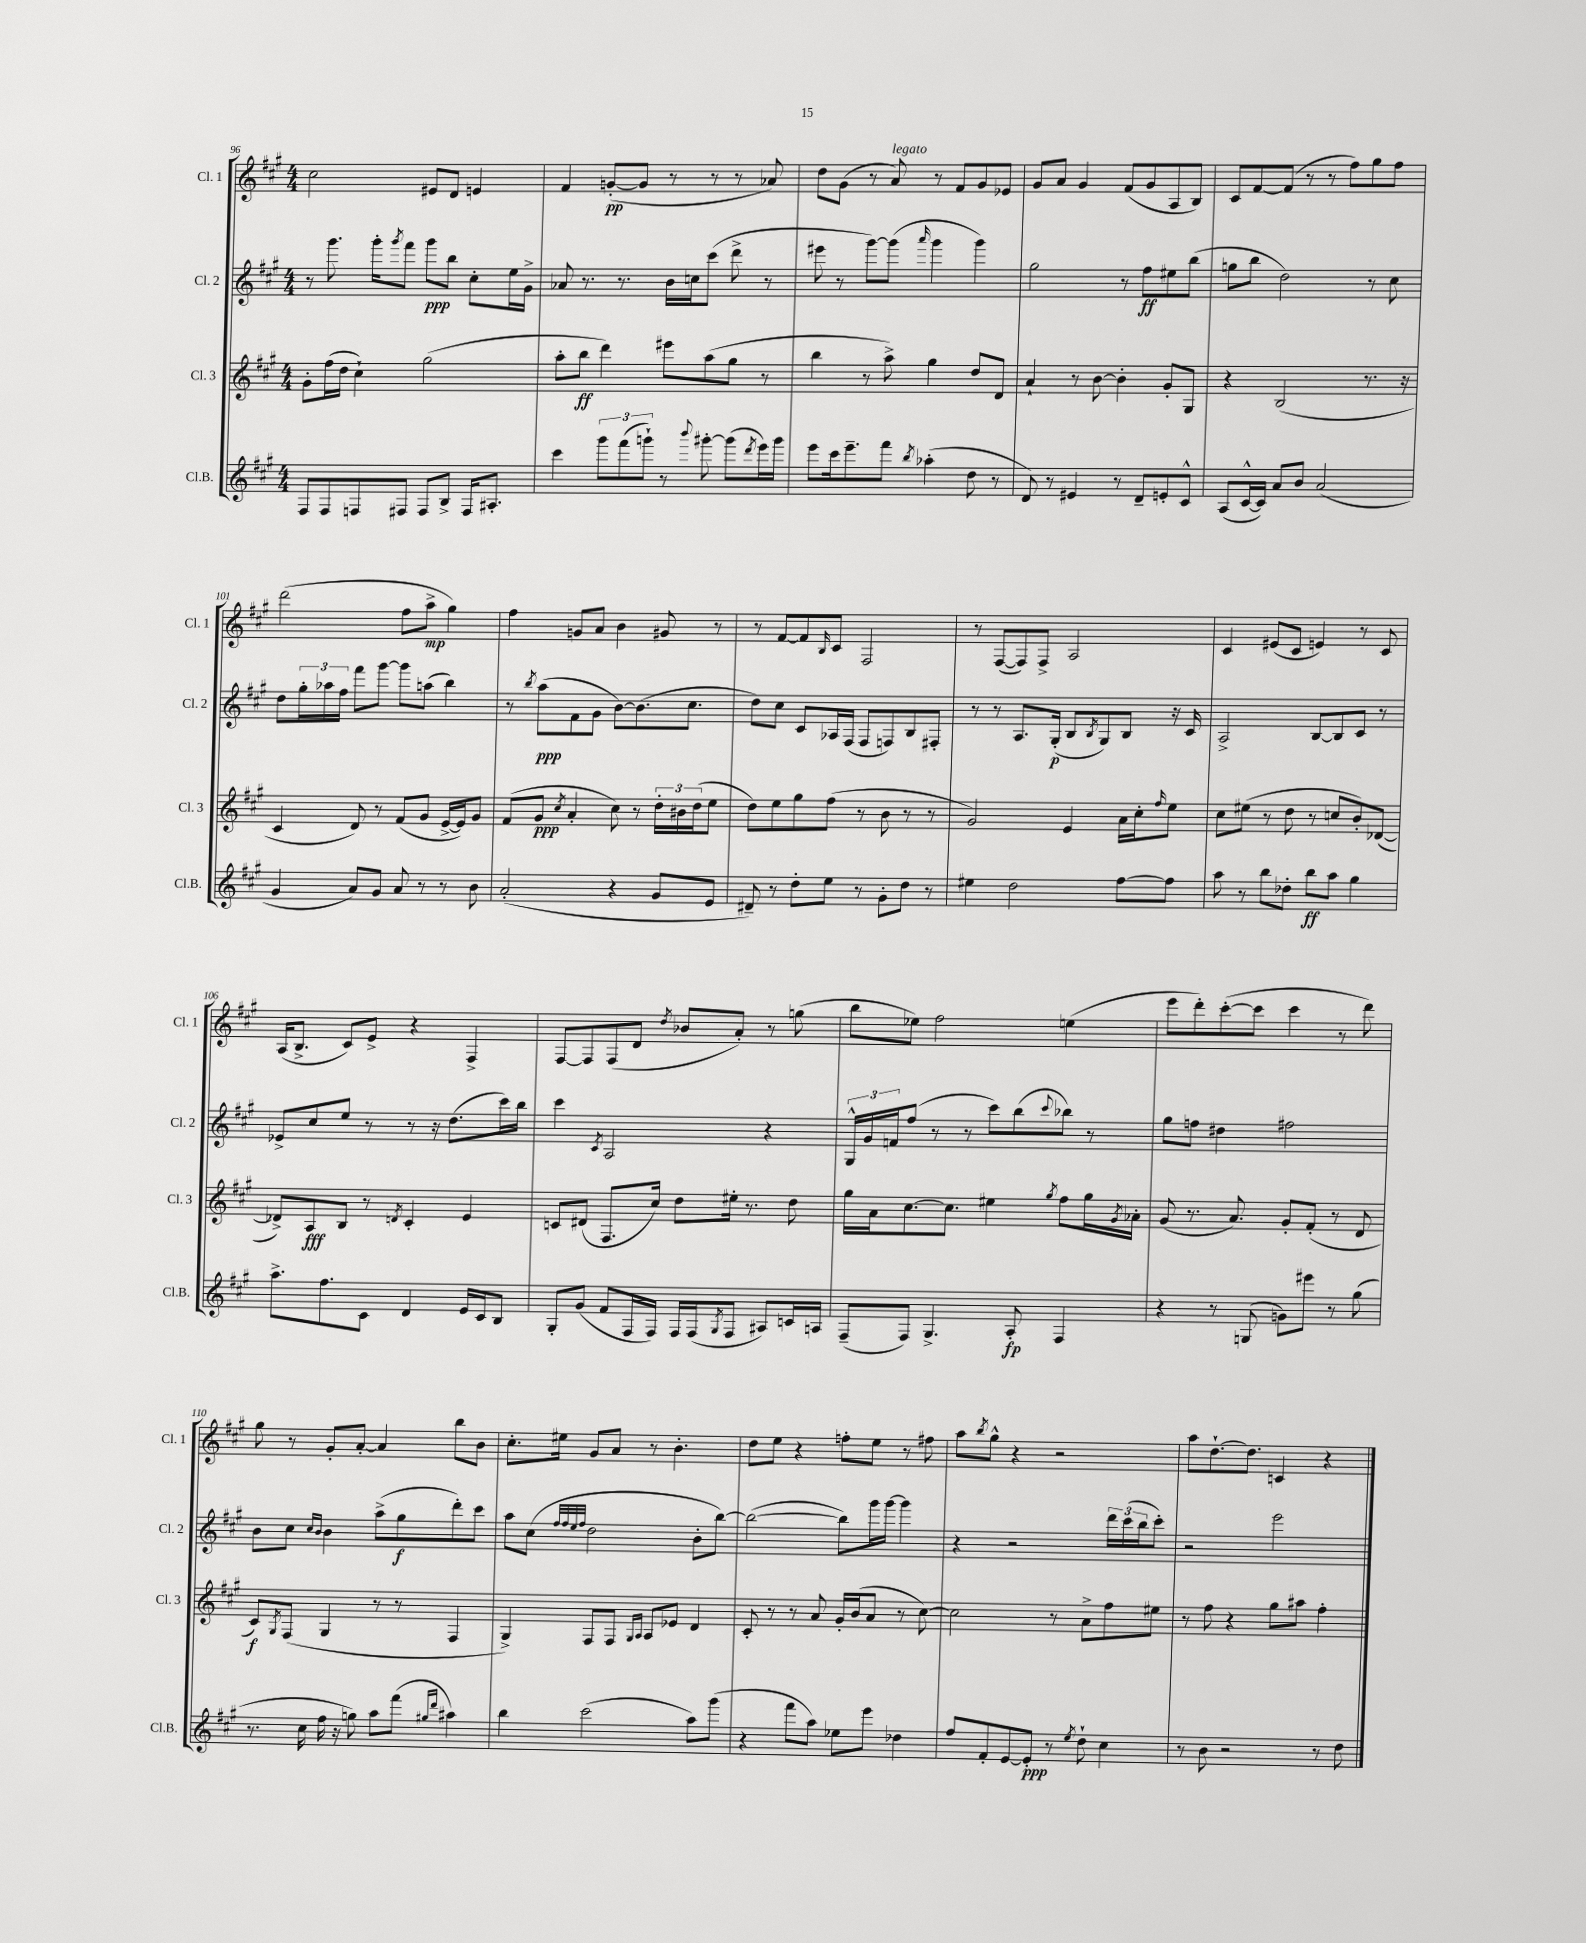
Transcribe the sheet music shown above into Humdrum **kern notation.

**kern	**kern	**kern	**kern
*staff4	*staff3	*staff2	*staff1
*clefG2	*clefG2	*clefG2	*clefG2
*k[f#c#g#]	*k[f#c#g#]	*k[f#c#g#]	*k[f#c#g#]
*M4/4	*M4/4	*M4/4	*M4/4
8F#	8g#'	8r	2cc#
8F#	(16ff#	8.ggg#	.
.	16dd	.	.
8F	4cc#`)	.	.
.	.	16ggg#'	.
.	.	8qggg#	.
8F#	.	8fff#	.
8F#	(2gg#	8ggg#	8e#
8B^	.	8bb	8d
16F#	.	8cc#'	4e
8.A#'	.	.	.
.	.	16ee	.
.	.	16g#^	.
=	=	=	=
4ccc#	8aa'	8a-	4f#
.	8bb	8.r	.
12ggg#	4ddd)	.	([8g'
.	.	8.r	.
(12fff#	.	.	.
.	.	.	8g]
12ggg`)	.	.	.
8r	8eee#	16b	8r
.	.	16cc	.
8qqbbb	.	.	.
[8ggg#'	(8aa	(8ccc#	8r
(8ggg#]	8gg#	8ddd^	8r
8qddd	.	.	.
16eee)	8r	8r	8a-)
16ggg#	.	.	.
=	=	=	=
8eee	4bb	8eee#	8dd
16ccc#	.	8r	(8g#
8.eee~	.	.	.
.	8r	[8ggg#)	8r
8fff#	8aa^)	(8ggg#]	8a)
8qbb	.	16qqaaa	.
(4aa-'	4gg#	4ggg#	8r
.	.	.	8f#
8dd	8dd	4ggg#)	8g#
8r	8d	.	8e-
=	=	=	=
8d)	4a`	2gg#	8g#
8r	.	.	8a
4e#	8r	.	4g#
.	[8b	.	.
8r	4b']	8r	(8f#
8d~	.	8ff#	8g#
8e'	8g#'	8ee#	8A
8c#^^	8G#	(8bb	8B)
=	=	=	=
(8A	4r	8gg	8c#
[16c#^^	.	8bb	[8f#
16c#])	.	.	.
8a	(2B	2dd)	(8f#]
8b	.	.	8r
(2a	.	.	8r
.	.	.	8ff#)
.	8.r	8r	8gg#
.	.	8cc#	8ff#
.	16r	.	.
=	=	=	=
4g#	4c#	8dd	(2ddd
.	.	24gg#'	.
.	.	24aa-	.
.	.	24ff#	.
8a)	8d)	8fff#	.
8g#	8r	[8ggg#	.
8a	(8f#	8ggg#]	8ff#
8r	8g#	(8aa	8aa^
8r	[16e^	4bb)	4gg#)
.	16e])	.	.
8b	8g#	.	.
=	=	=	=
(2a'	(8f#	8r	4ff#
.	.	8qbb	.
.	8g#	(8aa	.
.	8qcc#	.	.
.	4a'	8f#	8g
.	.	8g#	8a
4r	8cc#)	[8b)	4b
.	8r	(8.b]	.
8g#	24dd'	.	8g#
.	24b#	.	.
.	.	8.cc#	.
.	(24dd	.	.
8e	8ee	.	8r
=	=	=	=
8d#~)	8dd)	8dd)	8r
8r	8ee	8cc#	[8f#
8dd'	8gg#	8c#	8f#]
.	.	.	16qqB
8ee	(8ff#	16A-	8c#
.	.	(16F#	.
8r	8r	8F#	2F#
8g#'	8b	8F)	.
8dd	8r	8B	.
8r	8r	8F#'	.
=	=	=	=
4ee#	2g#)	8r	8r
.	.	8r	([8F#
2dd	.	8.A	8F#])
.	.	.	8F#^
.	.	(16G#'	.
.	4e	8B	2A
.	.	8qB	.
.	.	8G#)	.
[8ff#	16a	8B	.
.	16cc#'	.	.
.	16qqff#	.	.
8ff#]	8ee	16r	.
.	.	16c#	.
=	=	=	=
8aa	8cc#	2A^	4c#
8r	(8ee#	.	.
8bb	8r	.	(8e#
8dd-'	8dd	.	8c#
8bb	8r	[8B	4e)
8aa	8cc	8B]	.
4gg#	8b')	8c#	8r
.	([8d-	8r	8c#
=	=	=	=
8.aa^	8d-^])	8e-^	(16A
.	.	.	8.B^
.	8A	8cc#	.
8.ff#	.	.	.
.	8B	8ee	8c#)
8c#	8r	8r	8e^
.	8qd	.	.
4d	4c#'	8r	4r
.	.	16r	.
.	.	(8.dd	.
16e	4e	.	4F#^
16c#	.	.	.
8B	.	16ccc#)	.
.	.	16bb	.
=	=	=	=
8G#'	8c	4ccc#	[8F#
(8g#	(8d#	.	8F#]
.	.	8qc#	.
8f#	8.F#	2A	(8F#
16F#	.	.	8d
16F#)	16cc#)	.	.
.	.	.	8qdd
16F#	8dd	.	8b-
(16F#	.	.	.
8qG#	.	.	.
8F#	16ee#'	.	8a')
.	8.r	.	.
8A#)	.	4r	8r
16c	8dd	.	(8gg
16A	.	.	.
=	=	=	=
(8F#~	16gg#	24G#^^	8bb
.	.	24g#	.
.	16a	.	.
.	.	24f	.
8F#)	[8.cc#	(8ff#	8ee-)
4.G#^	.	8r	2ff#
.	8.cc#]	.	.
.	.	8r	.
.	4ee#	8ccc#)	.
8A'	.	(8bb	.
.	8qgg#	8qqccc#	.
4F#	8ff#	8bb-)	(4ee
.	16gg#	8r	.
.	8qg#	.	.
.	16a-'	.	.
=	=	=	=
4r	(8g#	8gg#	8eee
.	8.r	8ff	8ddd')
8r	.	4dd#	([8ccc#'
.	8.a)	.	.
(8G	.	.	8ccc#]
8g)	8g#'	2ff#	4ccc#
8eee#	(8f#'	.	.
8r	8r	.	8r
(8gg#	8d	.	8ddd)
=	=	=	=
8.r	8c#)	8b	8gg#
.	8qG#	.	.
.	(8F#	8cc#	8r
16cc#	.	.	.
.	.	16qqcc#	.
.	.	16qqb	.
16ff#	4G#	4b	8g#'
16r	.	.	.
8gg)	.	.	[8a'
8aa	8r	(8aa^	4a]
(8fff#	8r	8gg#	.
16qqgg#	.	.	.
16qqddd	.	.	.
4aa#)	4F#	8ddd')	8bb
.	.	8ccc#	8b
=	=	=	=
4bb	4G#^)	8aa	8.cc#'
.	.	(8cc#	.
.	.	.	16ee#
.	.	32qqff#	.
.	.	32qqff#	.
.	.	32qqee	.
.	.	32qqff#	.
(2ccc#	8F#	2dd	8g#
.	8F#	.	8a
.	16qqG#	.	.
.	16qqA	.	.
.	8A	.	8r
.	8e-	.	4.b'
8aa)	4d	8b'	.
(8ggg#	.	[8bb)	.
=	=	=	=
4r	8c#'	(2bb_	8dd
.	8r	.	8ee
8fff#	8r	.	4r
8aa)	8a	.	.
8ee-	16g#'	8bb])	8ff'
.	(16b	.	.
8eee	8a	16ggg#	8ee
.	.	[16ggg#	.
4dd-	8r	4ggg#]	8r
.	[8cc#)	.	8ff#
=	=	=	=
8ff#	2cc#]	4r	8aa
.	.	.	8qbb
8f#'	.	.	8gg#^^
[8e	.	2r	4r
8e']	.	.	.
8r	8r	.	2r
8qee	.	.	.
8dd`	8a^	.	.
4cc#	8ff#	24ddd	.
.	.	(24ccc#	.
.	.	24bb	.
.	8ee#	8ccc#')	.
=	=	=	=
8r	8r	2r	8aa
8b	8ff#	.	[8.dd`
2r	4r	.	.
.	.	.	8.dd]
.	8gg#	2eee	4c
.	8aa#	.	.
8r	4ff#'	.	4r
8dd	.	.	.
==	==	==	==
*-	*-	*-	*-
